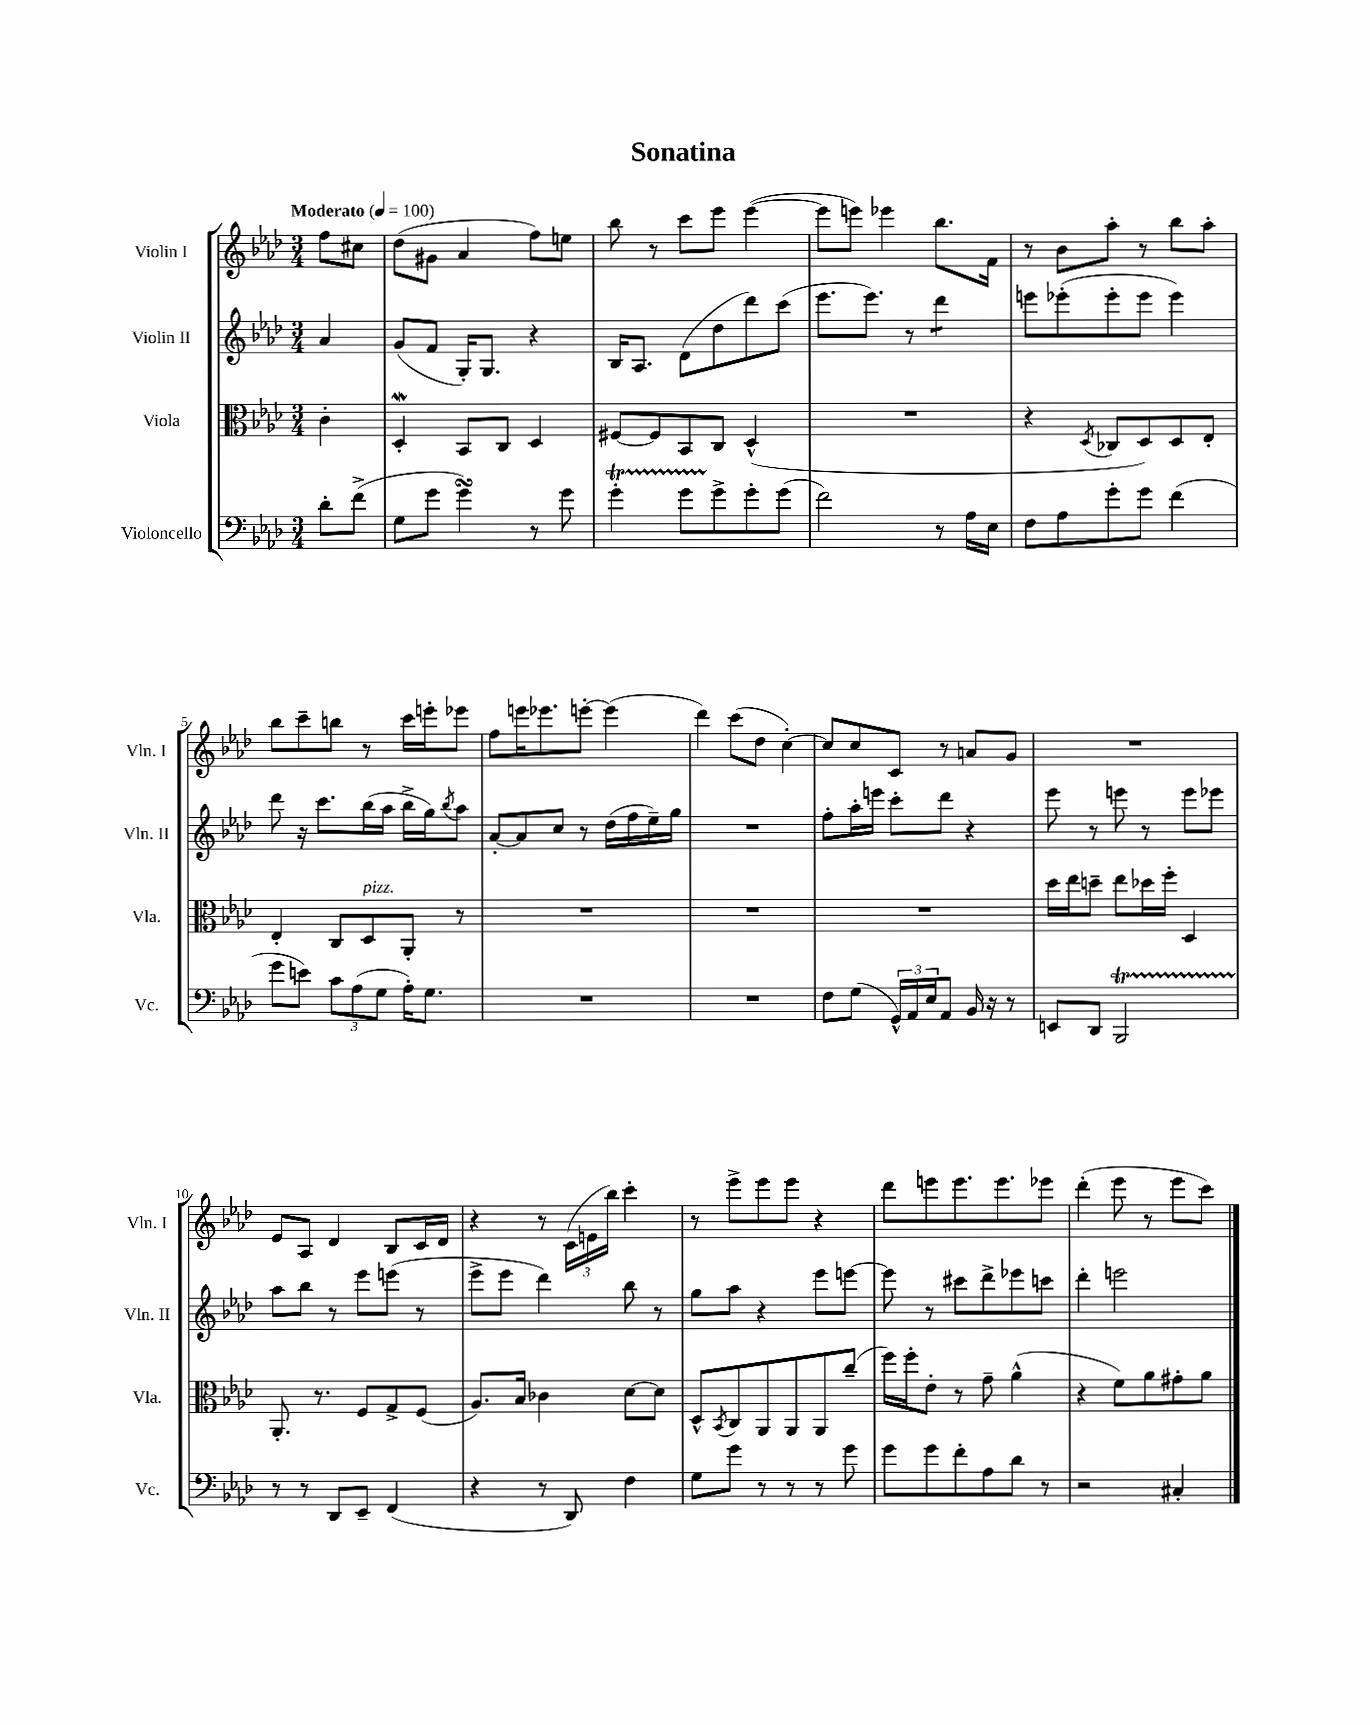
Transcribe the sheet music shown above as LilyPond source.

\header { title = "Sonatina" }
<<
\new StaffGroup <<
\new Staff = "s0" \with { instrumentName = "Violin I" shortInstrumentName = "Vln. I" } {
    \clef treble \key aes \major \numericTimeSignature \time 3/4 \partial 4 \tempo "Moderato" 4 = 100
    f''8 cis''8 |
    des''8( gis'8 aes'4 f''8) e''8 |
    bes''8 r8 c'''8 ees'''8 ees'''4~( |
    ees'''8 e'''8) ees'''4 bes''8. f'16 |
    r8 bes'8 aes''8-. r8 bes''8 aes''8-. |
    bes''8 c'''8-- b''8 r8 c'''16 e'''16-. ees'''8 |
    f''8 e'''16 ees'''8. e'''8~-. e'''4( |
    des'''4) c'''8( des''8 c''4~-.) |
    c''8 c''8 c'8 r8 a'8 g'8 |
    R2. |
    ees'8 aes8 des'4 bes8 c'16 des'16 |
    r4 r8 \tuplet 3/2 { c'16( e'16 bes''16) } c'''4-. |
    r8 ees'''8-> ees'''8 ees'''8 r4 |
    des'''8 e'''8 e'''8. e'''8. ees'''8 |
    des'''4-.( ees'''8 r8 ees'''8 c'''8) \bar "|." |
}
\new Staff = "s1" \with { instrumentName = "Violin II" shortInstrumentName = "Vln. II" } {
    \clef treble \key aes \major \numericTimeSignature \time 3/4 \partial 4
    aes'4 |
    g'8( f'8 g16-.) g8. r4 |
    bes16 aes8. des'8( des''8 des'''8) c'''8( |
    ees'''8. ees'''8.) r8 des'''4:8 |
    e'''8 ees'''8-.( ees'''8-. ees'''8 ees'''4) |
    des'''8 r16 c'''8. bes''16( aes''16 bes''16-> g''16) \acciaccatura { bes''8 } aes''8 |
    aes'8~-. aes'8 c''8 r8 des''16( f''16 ees''16--) g''16 |
    R2. |
    f''8-. aes''16-. e'''16 c'''8-. des'''8 r4 |
    ees'''8 r8 e'''8 r8 e'''8 ees'''8 |
    aes''8 bes''8 r8 ees'''8 e'''8( r8 |
    ees'''8-> ees'''8 des'''4) bes''8 r8 |
    g''8 aes''8 r4 ees'''8 e'''8~ |
    e'''8 r8 cis'''8 des'''8-> ees'''8 c'''8 |
    des'''4-. e'''2 \bar "|." |
}
\new Staff = "s2" \with { instrumentName = "Viola" shortInstrumentName = "Vla." } {
    \clef alto \key aes \major \numericTimeSignature \time 3/4 \partial 4
    c'4-. |
    des4-.\mordent bes,8 c8 des4 |
    fis8~ fis8 bes,8 c8 des4-^( |
    R2. |
    r4 \acciaccatura { des8 } ces8 des8) des8 ees8-. |
    ees4-. c8 des8^\markup { \italic "pizz." } aes,8-. r8 |
    R2. |
    R2. |
    R2. |
    des''16 ees''16 d''8-- ees''8 des''16 f''16-. des4 |
    aes,8.-. r8. f8 g8-> f8( |
    aes8.) bes16 ces'4 des'8~ des'8 |
    des8-^ \acciaccatura { bes,8 } c8 aes,8 aes,8 aes,8 c''8--( |
    f''16) f''16-. ees'8-. r8 g'8-- aes'4-^( |
    r4 f'8) aes'8 gis'8-. aes'8 \bar "|." |
}
\new Staff = "s3" \with { instrumentName = "Violoncello" shortInstrumentName = "Vc." } {
    \clef bass \key aes \major \numericTimeSignature \time 3/4 \partial 4
    des'8-. f'8->( |
    g8 g'8 g'4\turn) r8 g'8 |
    g'4-.\startTrillSpan g'8 g'8->\stopTrillSpan g'8-. g'8( |
    f'2) r8 aes16 ees16 |
    f8 aes8 g'8-. g'8 f'4( |
    g'8 e'8) \tuplet 3/2 { c'8 aes8( g8 } aes16-.) g8. |
    R2. |
    R2. |
    f8 g8( \tuplet 3/2 { g,16-^) aes,16 ees16 } aes,8 bes,16 r16 r8 |
    e,8 des,8 bes,,2\startTrillSpan |
    r8\stopTrillSpan r8 des,8 ees,8-- f,4( |
    r4 r8 des,8) f4 |
    g8 g'8 r8 r8 r8 g'8 |
    g'8 g'8 f'8-. aes8 des'8 r8 |
    r2 cis4-. \bar "|." |
}
>>
>>
